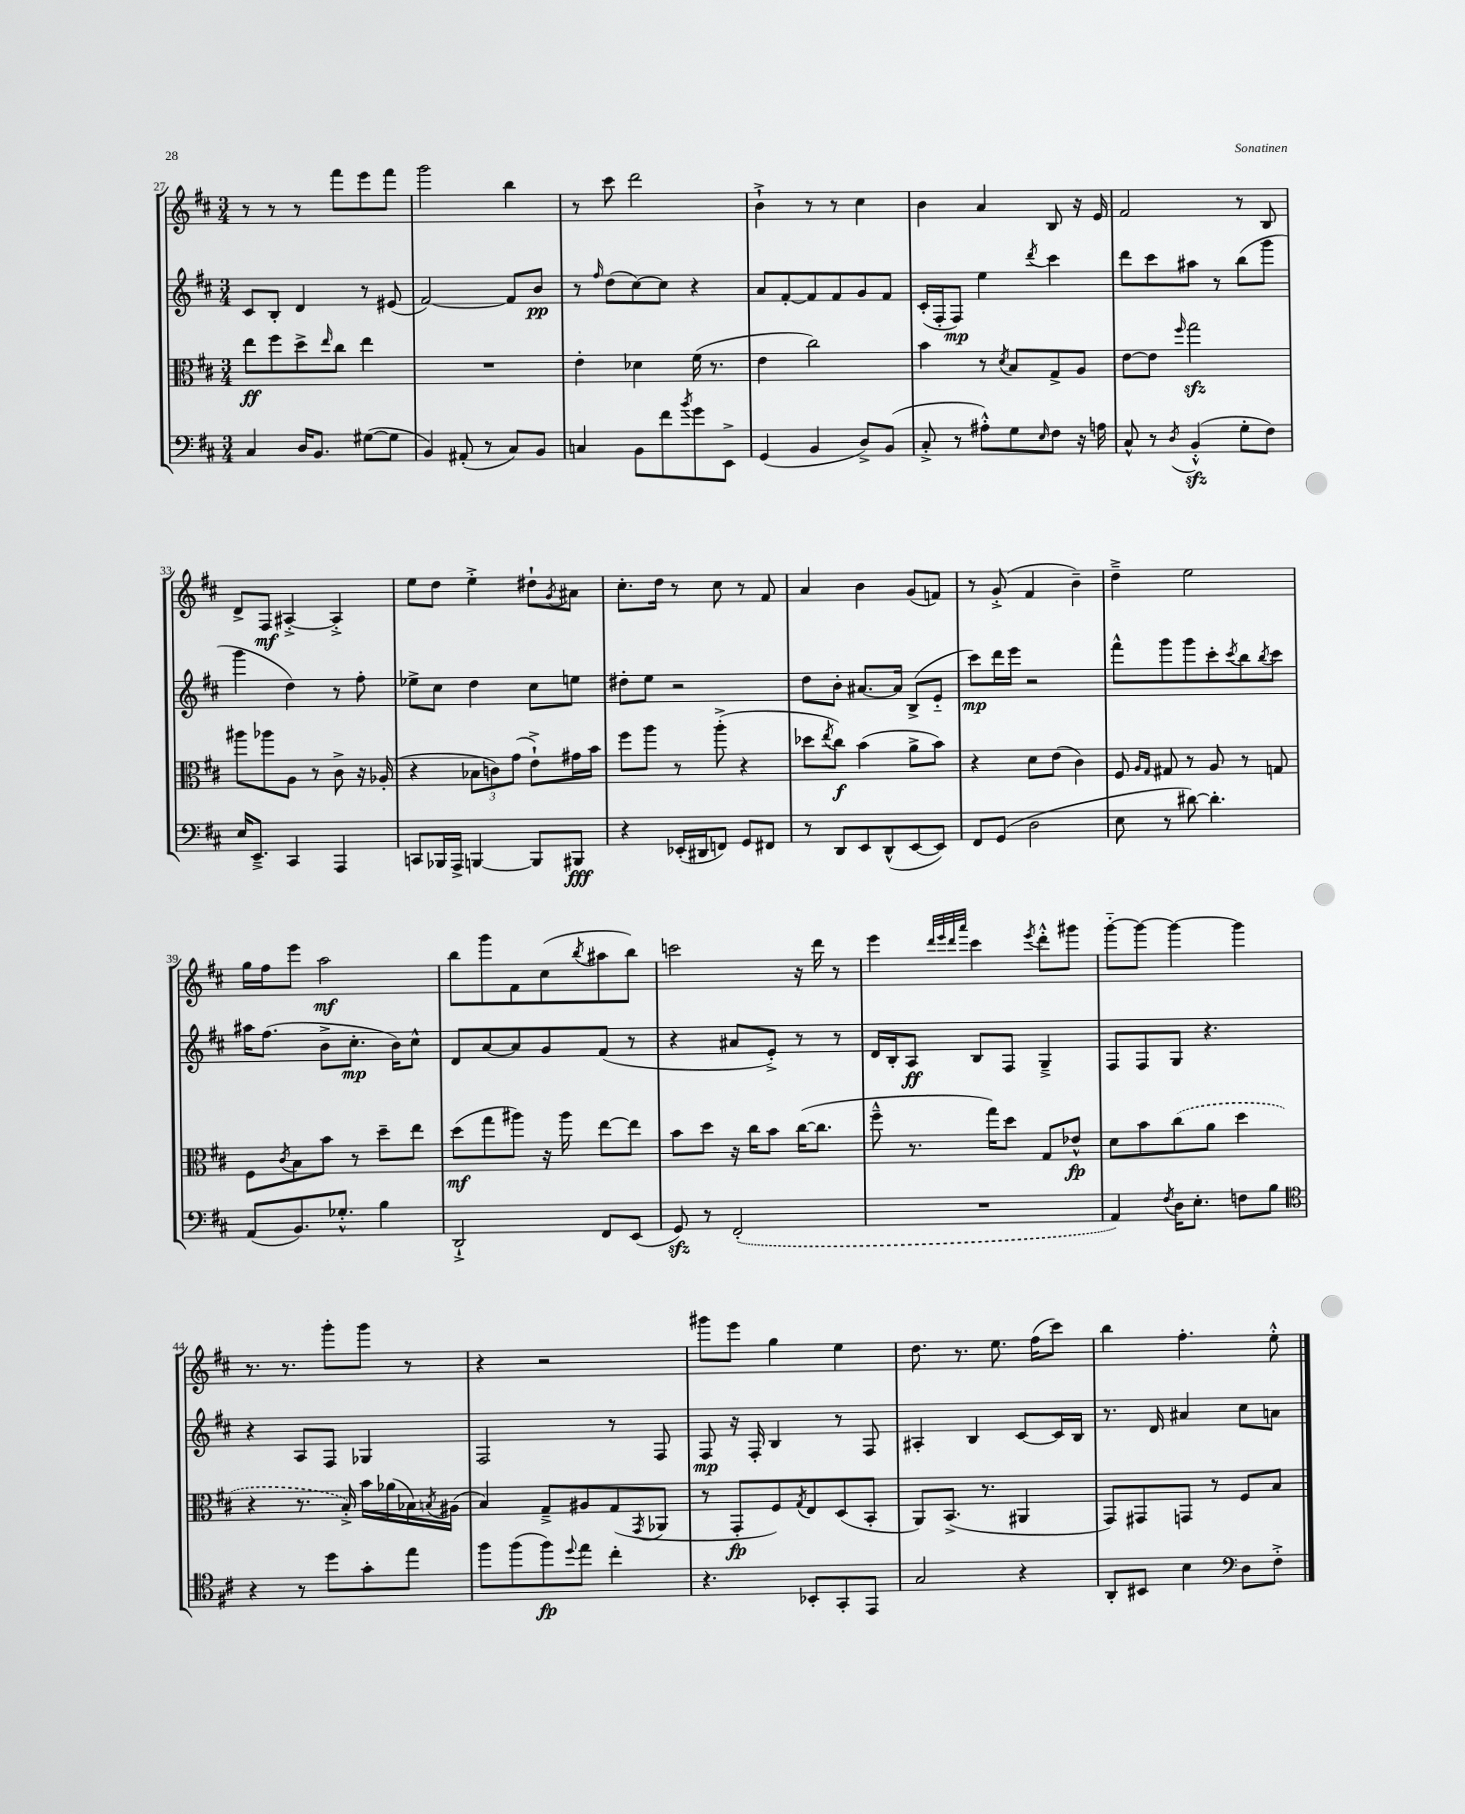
<<
\new StaffGroup <<
\new Staff = "s0" {
    \clef treble \key d \major \numericTimeSignature \time 3/4
    r8 r8 r8 fis'''8 e'''8 fis'''8 |
    g'''2 b''4 |
    r8 cis'''8 d'''2 |
    b'4-!-> r8 r8 cis''4 |
    b'4 a'4 b8 r16 e'16 |
    fis'2 r8 b8 |
    d'8-> fis8\mf ais4~-.-> ais4-.-> |
    e''8 d''8 e''4-.-> dis''8-! \acciaccatura { g'8 } ais'8 |
    cis''8.-. d''16 r8 cis''8 r8 fis'8 |
    a'4 b'4 g'8( f'8) |
    r8 g'8-.->( fis'4 b'4--) |
    d''4---> e''2 |
    g''16 fis''16 e'''8 a''2\mf |
    b''8 g'''8 fis'8 cis''8( \acciaccatura { b''8 } ais''8 b''8) |
    c'''2 r16 d'''16 r8 |
    e'''4 \grace { d'''32 e'''32 d'''32 a'''32 } cis'''4 \acciaccatura { e'''8 } d'''8-.-^ gis'''8 |
    g'''8~-_ g'''8~ g'''4~ g'''4 |
    r8. r8. g'''8-. g'''8 r8 |
    r4 r2 |
    gis'''8 e'''8 g''4 e''4 |
    d''8. r8. e''8. fis''16( cis'''8) |
    b''4 fis''4.-. e''8-.-^ \bar "|." |
}
\new Staff = "s1" {
    \clef treble \key d \major \numericTimeSignature \time 3/4
    cis'8 b8-. d'4 r8 eis'8( |
    fis'2~) fis'8 b'8\pp |
    r8 \grace { fis''16 } d''8( cis''8~) cis''8 r4 |
    a'8 fis'8~-. fis'8 fis'8 g'8 fis'8 |
    cis'16-.( fis16-. fis8\mp) e''4 \acciaccatura { d'''8 } cis'''4 |
    d'''8 cis'''8 ais''8 r8 b''8( g'''8 |
    g'''4 d''4) r8 fis''8-. |
    ees''8-> cis''8 d''4 cis''8 e''8 |
    dis''8-. e''8 r2 |
    d''8 b'8-. ais'8.~ ais'16 b8->( e'8-_ |
    cis'''8\mp) d'''16 e'''16 r2 |
    fis'''8-^ g'''8 g'''8 cis'''8-. \acciaccatura { cis'''8 } b''8 \acciaccatura { b''8 } cis'''8 |
    ais''16 fis''8.( b'8-> cis''8.-.\mp b'16) cis''8-^ |
    d'8 a'8~ a'8 g'8 fis'8( r8 |
    r4 ais'8 e'8-.->) r8 r8 |
    d'16 b16-. a8\ff b8 fis8 g4---> |
    fis8 fis8 g8 r4. |
    r4 a8 fis8 ges4 |
    fis2 r8 fis8 |
    fis8\mp r16 fis16-. b4 r8 fis8 |
    ais4-. b4 cis'8~ cis'16 b16 |
    r8. d'16 ais'4 cis''8 a'8 \bar "|." |
}
\new Staff = "s2" {
    \clef alto \key d \major \numericTimeSignature \time 3/4
    e''8\ff fis''8 d''8-> \grace { e''16 } cis''8 e''4 |
    R2. |
    e'4-. des'4 fis'16( r8. |
    e'4 cis''2) |
    b'4 r8 \acciaccatura { d'8 } b8 g8-> a8 |
    e'8~ e'8 \grace { fis''16 } g''2\sfz |
    ais''8 aes''8 a8 r8 cis'8-> r16 aes16-.( |
    r4 \tuplet 3/2 { bes8 c'8) g'8( } e'8-!->) gis'16 b'16 |
    fis''8 a''8 r8 a''8-.->( r4 |
    des''8 \acciaccatura { e''8 } cis''8\f) b'4( a'8-> b'8) |
    r4 d'8 e'8( cis'4) |
    fis8 \grace { a16 g16 } gis8 r8 a8 r8 g8 |
    fis8 \acciaccatura { cis'8 } b8 b'8 r8 d''8-- e''8 |
    d''8\mf( g''8 ais''8) r16 ais''16 e''8~ e''8 |
    b'8 d''8 r16 cis''16 b'8 cis''16~( cis''8. |
    fis''8---^ r8. g''16) d''8 g8 ees'8-^\fp |
    d'8 b'8 \once \slurDashed cis''8( a'8 d''4 |
    r4 r8. b16-.->) b'16 aes'16( bes16) \acciaccatura { b8 } ais16( |
    b4) g8---> ais8 g8( \acciaccatura { g,8 } aes,8 |
    r8 g,8-.\fp fis8) \acciaccatura { g8 } e8 d8( b,8-. |
    a,8) b,8.->( r8. ais,4 |
    g,8) gis,8 g,8 r8 fis8 b8 \bar "|." |
}
\new Staff = "s3" {
    \clef bass \key d \major \numericTimeSignature \time 3/4
    cis4 d16 b,8. gis8~( gis8 |
    b,4) ais,8-.( r8 cis8) b,8 |
    c4 b,8 fis'8 \acciaccatura { b'8 } g'8 e,8-> |
    g,4( b,4 d8->) b,8( |
    cis8-.-> r8 ais8-.-^) g8 \grace { e16 } fis8 r16 a16 |
    cis8-^ r8 \acciaccatura { d8 } b,4-.-^\sfz( g8-. fis8) |
    e16 e,8.---> cis,4 a,,4 |
    c,8 bes,,16 a,,16-> b,,4~ b,,8 bis,,8\fff |
    r4 ees,16-.( dis,16 f,8) g,8 fis,8 |
    r8 d,8 e,8 d,8-^( e,8~ e,8) |
    fis,8 g,8( d2 |
    e8 r8 dis'8~) dis'4.-. |
    a,8( b,8.) ges8.-.-^ b4 |
    d,2-!-> fis,8 e,8( |
    g,8\sfz) r8 \once \slurDashed fis,2-.( |
    R2. |
    a,4) \acciaccatura { fis8 } d16 e8.-. f8 b8 |
    \clef tenor r4 r8 d''8 g'8-. e''8 |
    fis''8 fis''8( fis''8\fp) \appoggiatura { d''8 } e''8 cis''4-. |
    r4. bes,8-. g,8-. e,8 |
    g2 r4 |
    a,8-. bis,8 b4 \clef bass d8 fis8-.-> \bar "|." |
}
>>
>>
\layout { \context { \Score currentBarNumber = #27 } }
